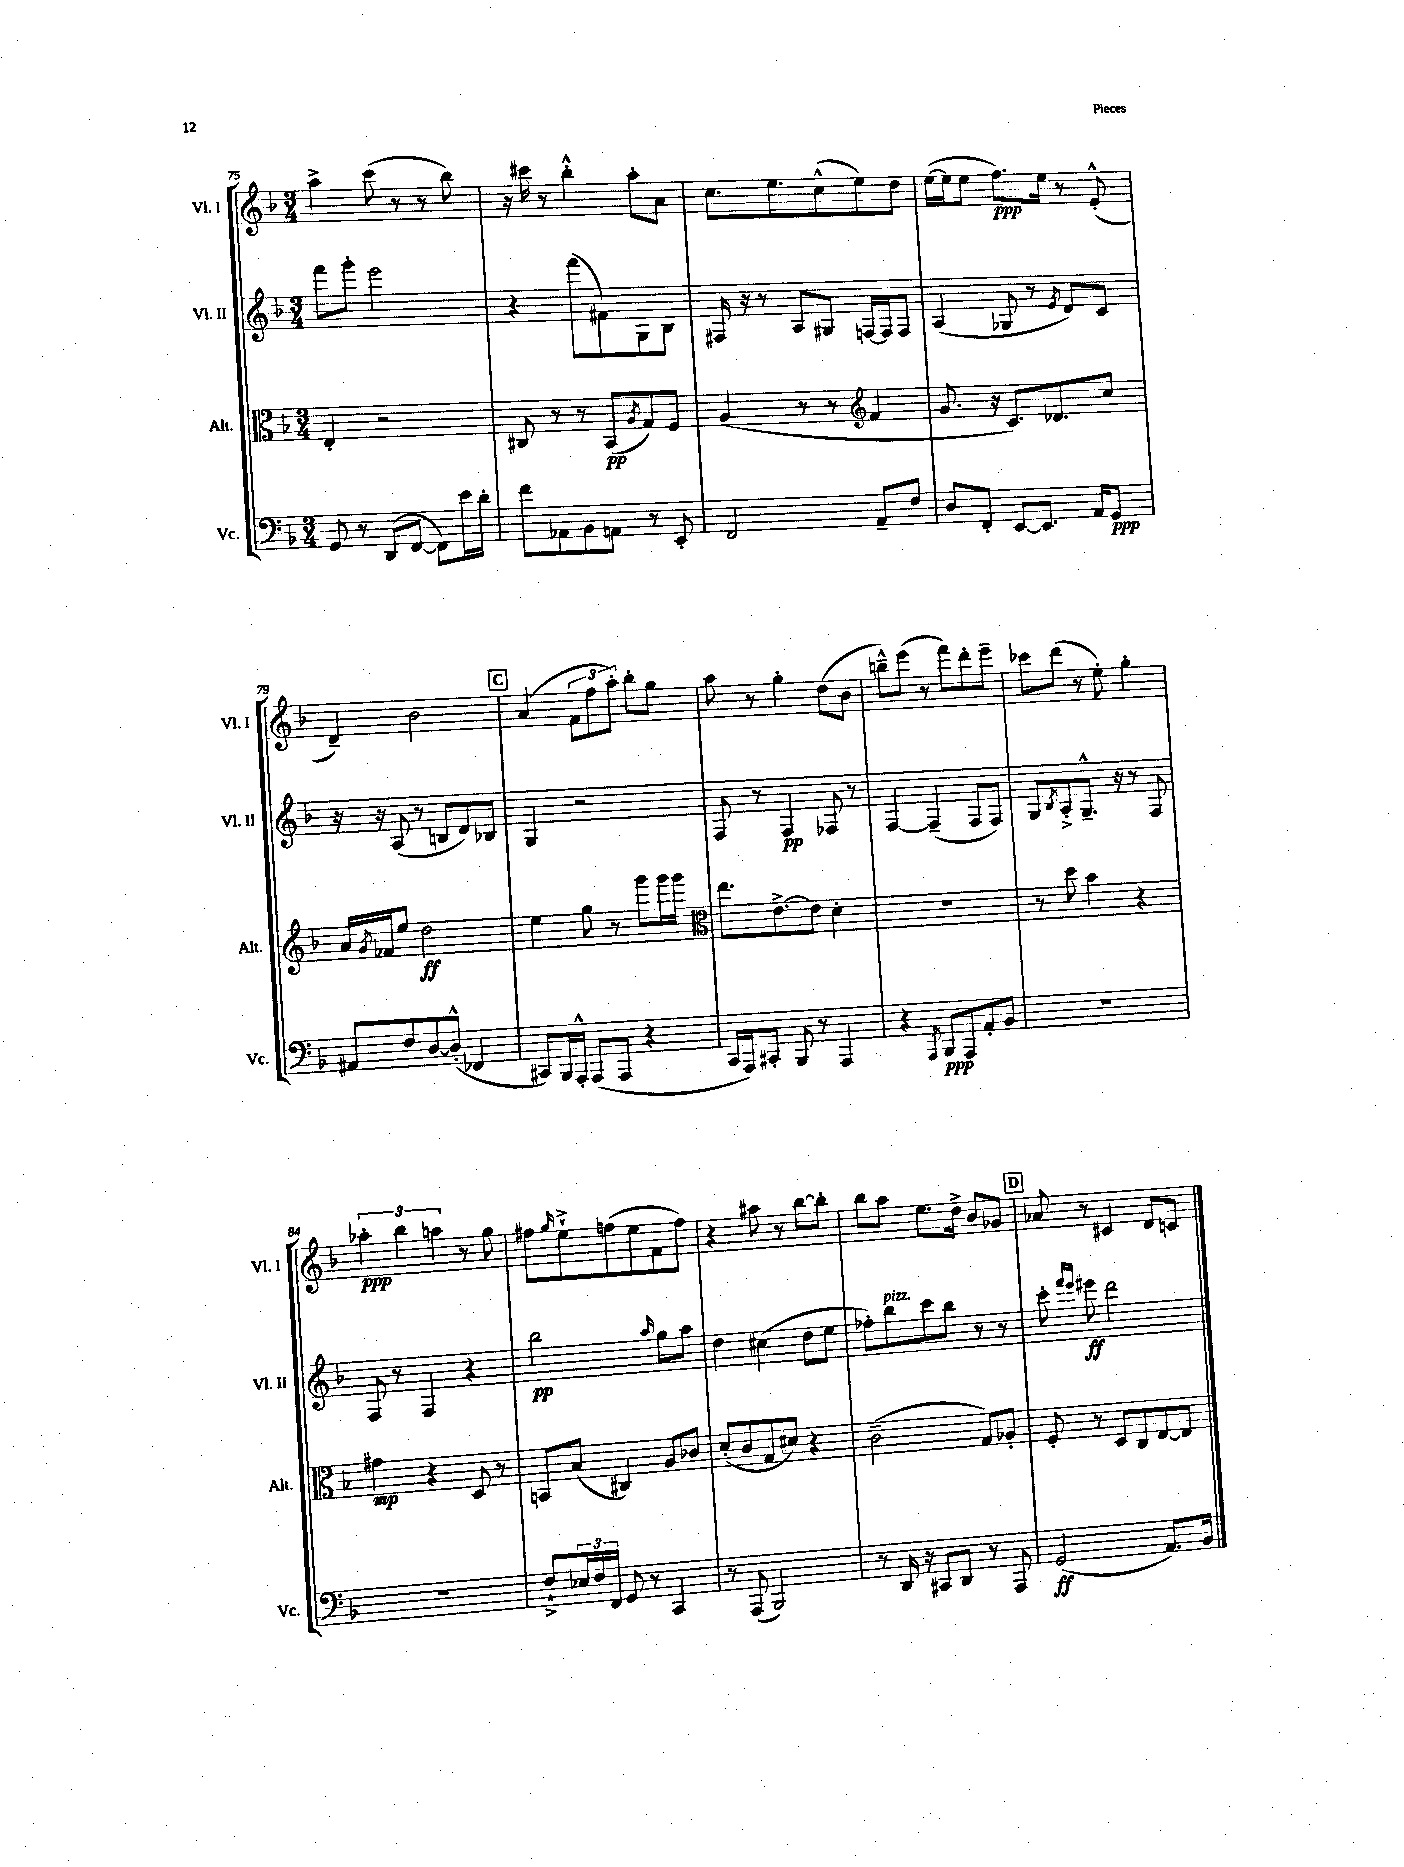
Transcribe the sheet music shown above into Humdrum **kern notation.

**kern	**kern	**kern	**kern
*staff4	*staff3	*staff2	*staff1
*clefF4	*clefC3	*clefG2	*clefG2
*k[b-]	*k[b-]	*k[b-]	*k[b-]
*M3/4	*M3/4	*M3/4	*M3/4
8GG	4E'	8fff	4aa^
8r	.	8ggg'	.
(8DD	2r	2eee	(8ccc
[8FF	.	.	8r
8FF])	.	.	8r
16e	.	.	8bb-)
16d'	.	.	.
=	=	=	=
8f	8C#	4r	16r
.	.	.	16ccc#
8AA-	8r	.	8r
8BB-	8r	(8fff	4bb-'^^
8AA	(8BB-	8f#)	.
.	8qA	.	.
8r	8G)	8G	8aa'
8EE'	8F	8B-	8a
=	=	=	=
2FF	(4A	16F#	8.cc
.	.	16r	.
.	.	8r	.
.	.	.	8.ee
.	8r	8A	.
.	8r	8G#	(8cc^^
*	*clefG2	*	*
8AA~	4f	[16F	8ee)
.	.	16F]	.
8F	.	8F	8dd
=	=	=	=
8D	8.g	(4A	([16ee
.	.	.	16ee]
8FF'	.	.	8ee
.	16r	.	.
[8EE	8.c)	8G-	8.ff)
8.EE]	.	8r	.
.	8.d-	.	16ee
.	.	8qe	.
.	.	8d)	8r
16AA	.	.	.
8GG	8cc	8c	(8e'^^
=	=	=	=
8AA#	16a	16r	4d~)
.	8qg	.	.
.	16f-	16r	.
8F	8ee	(8A	.
[8D	2dd	8r	2b-
(8D'^^]	.	8B	.
4FF-	.	8d)	.
.	.	8B-	.
=	=	=	=
8CC#)	4ee	4G	(4a
16BBB-	.	.	.
16AAA'^^	.	.	.
(8AAA	8gg	2r	12f
.	.	.	12ff
8AAA	8r	.	.
.	.	.	12aa')
4r	8ggg	.	8bb-'
.	16ggg	.	8gg
.	16ggg	.	.
=	=	=	=
*	*clefC3	*	*
16CC	8.ee	8F	8aa
16AAA)	.	.	.
8CC#'	.	8r	8r
.	[8.e^	.	.
8BBB-	.	4F	4gg'
8r	8e]	.	.
4AAA	4d'	8F-	(8dd
.	.	8r	8b-
=	=	=	=
4r	2.r	[4F	8bb~^^)
.	.	.	(8eee
8qAAA	.	.	.
8BBB-	.	(4F~]	8r
8AAA	.	.	8fff)
8AA'	.	8F	8ddd'
8BB-	.	8F)	8eee~
=	=	=	=
2.r	8r	8G	8ccc-
.	.	8qB-	.
.	8dd	8A'^	(8ddd
.	4b-	8.G~^^	8r
.	.	.	8ee')
.	.	16r	.
.	4r	8r	4gg'
.	.	8F	.
=	=	=	=
2.r	4g#	8F	6aa-'
.	.	8r	.
.	.	.	6bb-
.	4r	4F	.
.	.	.	6aa
.	8D	4r	8r
.	8r	.	8gg
=	=	=	=
8F`^	8BB	2bb-	8ff#
.	.	.	16qqgg
24E-	(8B-	.	8ee`^
24F	.	.	.
24FF	.	.	.
8GG	4C#)	.	(8ff
8r	.	.	8ee
.	.	16qqaa	.
4CC	8A	8gg	8f
.	8c-	8aa	8ff)
=	=	=	=
8r	(8d'	4dd	4r
(8AAA	8c	.	.
2BBB-)	8G	(4cc#	8aa#
.	8d#)	.	8r
.	4r	8dd	[8bb-
.	.	8ee	8bb-']
=	=	=	=
8r	(2c~	8ff-')	8bb-
16DD	.	8bb-	8aa
16r	.	.	.
8CC#	.	8ccc	8.ee
8DD	.	8bb-	.
.	.	.	16dd^
8r	8G)	8r	8b-
8AAA	8A-'	8r	8g-
=	=	=	=
(2GG	8F'	8ccc'	8a-
.	.	16qqfff	.
.	.	16qqeee	.
.	8r	8eee#	8r
.	8D	2ddd	4c#
.	8C	.	.
8.AA)	[8E	.	8d
.	8E]	.	8c
16BB-	.	.	.
==	==	==	==
*-	*-	*-	*-
